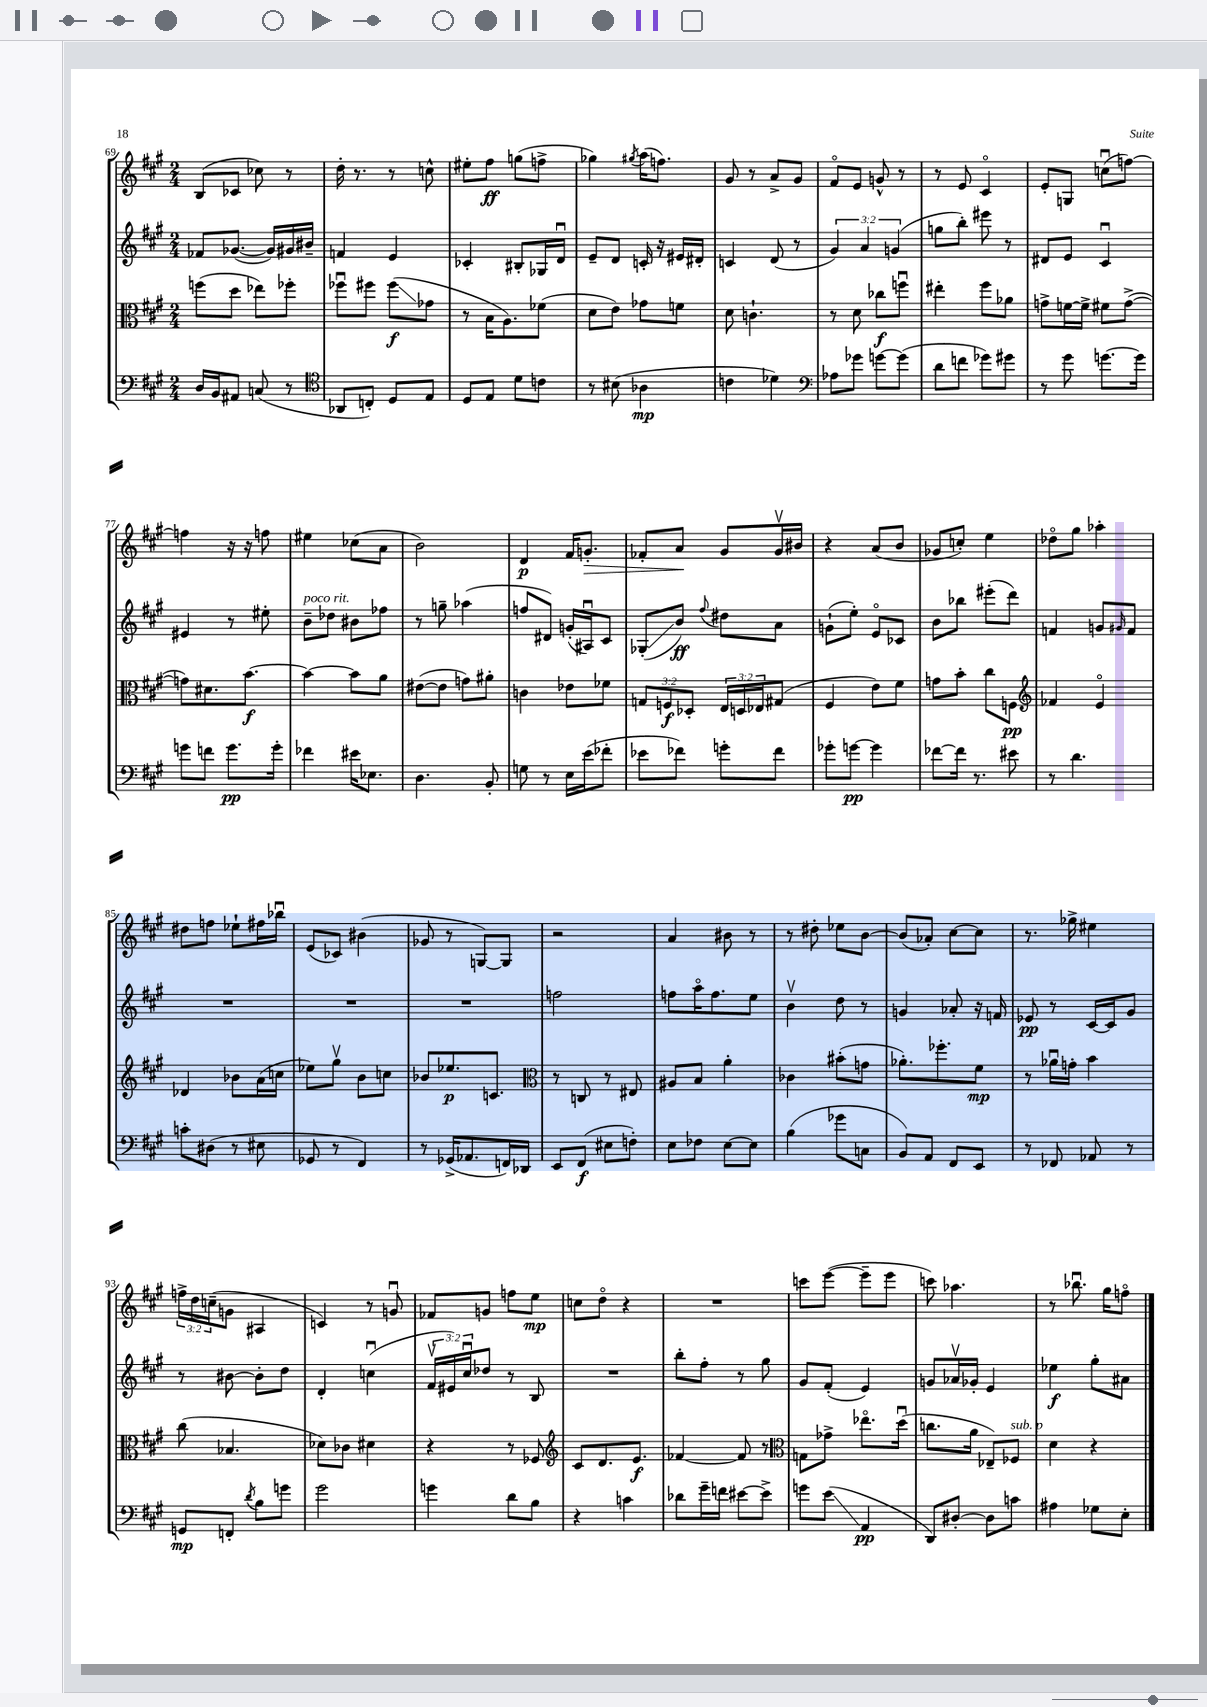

**kern	**kern	**kern	**kern
*staff4	*staff3	*staff2	*staff1
*clefF4	*clefC3	*clefG2	*clefG2
*k[f#c#g#]	*k[f#c#g#]	*k[f#c#g#]	*k[f#c#g#]
*M2/4	*M2/4	*M2/4	*M2/4
16D	(8ff	8f-	(8B
16BB	.	.	.
8AA#	8dd	([8.g-	8c-
(8C	8ee-)	.	8cc-)
.	.	16g-])	.
8r	8ff-'	16g#	8r
.	.	16b#~	.
=	=	=	=
*clefC4	*	*	*
8AA-	8ff-u	4f	16dd'
.	.	.	8.r
8C')	8ff#	.	.
8D	(8ff#	4e	8r
8E	8g-	.	8cc^^
=	=	=	=
8D	8r	4c-'	8ee#'
8E	16B	.	8ff#
.	8.A)	.	.
8d	.	8B#'	(8gg
8c	(8f-	16G-	8ff^
.	.	16du	.
=	=	=	=
8r	8d	8e~	4gg-)
(8B#	8e)	8d	.
.	.	.	8qgg#
4A-	8g-	16c'	(16aa
.	.	16r	8.ff)
.	8f	16e#	.
.	.	16d#'	.
=	=	=	=
4c	8d	4c	8g#
.	4.c`	.	8r
4d-)	.	(8d	8a^
.	.	8r	8g#
=	=	=	=
*clefF4	*	*	*
8A-	8r	6g#)	8f#o
8g-	8d	.	8e
.	.	6a	.
[8g	8cc-	.	8g^^
.	.	(6g	.
(8g]	8ffu	.	8r
=	=	=	=
8d	4ee#'	8gg	8r
8f	.	8bb')	8e
8g-)	8ff#	8eee#	4c#o
8g#	8a-	8r	.
=	=	=	=
8r	8g^	8d#	8e'
8g#	[16f	8e	8G
.	16f^]	.	.
[8.g	8f#	4c#u	(8ccu
.	([8g^	.	[8ff)
16g]	.	.	.
=	=	=	=
8g	8g])	4e#	4ff]
8f	8.d#	.	.
8.g	.	8r	16r
.	[8.b	.	16r
.	.	8ee#'	8ff
16g'	.	.	.
=	=	=	=
4f-	4b_	8b~	4ee#
.	.	8dd-	.
16e#	8b]	8b#	(8cc-
8.E-	.	.	.
.	8a	8ff-	8a
=	=	=	=
4.D	([8e#	8r	2b)
.	8e#]	8gg~	.
.	8g)	(4aa-	.
8BB'	8a#'	.	.
=	=	=	=
8G	4c	8ff	4d
8r	.	8d#)	.
16E	8e-	(16g'	16f#
(16e	.	16A#u)	8.g'
8f-'	8f-	8c#	.
=	=	=	=
8e-	12G	(8G-'	8f-'
.	12F	.	.
8f-)	.	8b)	8a
.	12D-'	.	.
.	.	8qqff#	.
8g'	24E	8dd#	8g#
.	24D	.	.
.	24E-	.	.
8f-	(8G#	8a	16g#v
.	.	.	16b#
=	=	=	=
8g-'	4F#	(8g`	4r
[8g	.	8ee')	.
4g]	8e)	8eo	(8a
.	8f#	8c-	8b
=	=	=	=
[8f-	8g	8b	8g-
16f-]	8b'	8bb-	8cc')
8.r	.	.	.
.	8cc#	(8eee#'	4ee
8e#	8F	8ddd)	.
=	=	=	=
*	*clefG2	*	*
8r	4f-	4f	8dd-o
4.d	.	.	8gg#
.	4eo	8g	4aa-'
.	.	16qqg#	.
.	.	8f	.
=	=	=	=
8c'	4d-	2r	8dd#
(8D#	.	.	8ff
8r	8b-	.	8ee-`
8E#	(16a	.	16ff#
.	16cc	.	16bb-u
=	=	=	=
8GG-	8ee-)	2r	(8e
8r	8gg#v	.	8c-)
4FF#)	8b	.	(4b#
.	8cc	.	.
=	=	=	=
8r	8b-	2r	8g-
(16GG-^	8.ee-	.	8r
8.AA-	.	.	.
.	.	.	[8G)
.	8.c	.	.
16FF)	.	.	8G]
16DD-	.	.	.
=	=	=	=
*	*clefC3	*	*
8EE	8r	2ff	2r
(8FF#	8C	.	.
8E#	8r	.	.
8F')	8E#	.	.
=	=	=	=
8E	8A#	8ff	4a
8F-	8B	16aao	.
.	.	8.ff	.
[8E	4a'	.	8b#
8E]	.	8ee	8r
=	=	=	=
(4B	4c-	4bv	8r
.	.	.	8dd#'
8g-	(8b#'	8dd	8ee-
8C	8g	8r	[8b
=	=	=	=
8BB)	8.a-')	4g	(8b]
8AA	.	.	8a-')
.	8.ff-'	.	.
8FF#	.	8a-'	[8cc#
8EE	8f#	16r	8cc#]
.	.	16f	.
=	=	=	=
8r	8r	8e-	8.r
8FF-	16a-u	8r	.
.	16g'	.	16gg-^
8AA-	4b	[16c#	4ee#
.	.	16c#]	.
8r	.	8g#	.
=	=	=	=
8GG	(8cc#	8r	24ff^
.	.	.	24dd
.	.	.	(24cc~
8FF'	4.B-	[8b#	8g
8qd	.	.	.
8B	.	8b#']	4A#
8g	.	8dd	.
=	=	=	=
2g#	8d-)	4d'	4c)
.	8c-	.	.
.	4d#	(4ccu	8r
.	.	.	8gu
=	=	=	=
4g	4r	24f#v	8f-
.	.	24e#)	.
.	.	24cc#u	.
.	.	8dd-	8g
8d	8r	8r	8ff
8B	8F-	8B	8ee
=	=	=	=
*	*clefG2	*	*
4r	8c#	2r	8cc
.	8.d	.	8ddo
4c	.	.	4r
.	8.e	.	.
=	=	=	=
8d-	[4f-	8bb'	2r
16g#~	.	8ff#'	.
16f	.	.	.
[8e#	8f-]	8r	.
8e#^]	8r	8gg#	.
=	=	=	=
*	*clefC3	*	*
8g	8G	8g#	8ccc
(8e	8g-^	(8f#'	([8eee
4AA	8.ee-o	4e)	8eee~]
.	.	.	8eee
.	(16ddu	.	.
=	=	=	=
8DD)	8.cc	8g	8ccc)
[8D#'	.	16a-v	4.aa-
.	16a	16g-'	.
8D#]	8E-~)	4e	.
8c	8F-	.	.
=	=	=	=
4A#	4d	4ee-	8r
.	.	.	8.bb-u
8G-	4r	8gg#'	.
.	.	.	16gg#
8E'	.	8a#	8ffo
==	==	==	==
*-	*-	*-	*-
